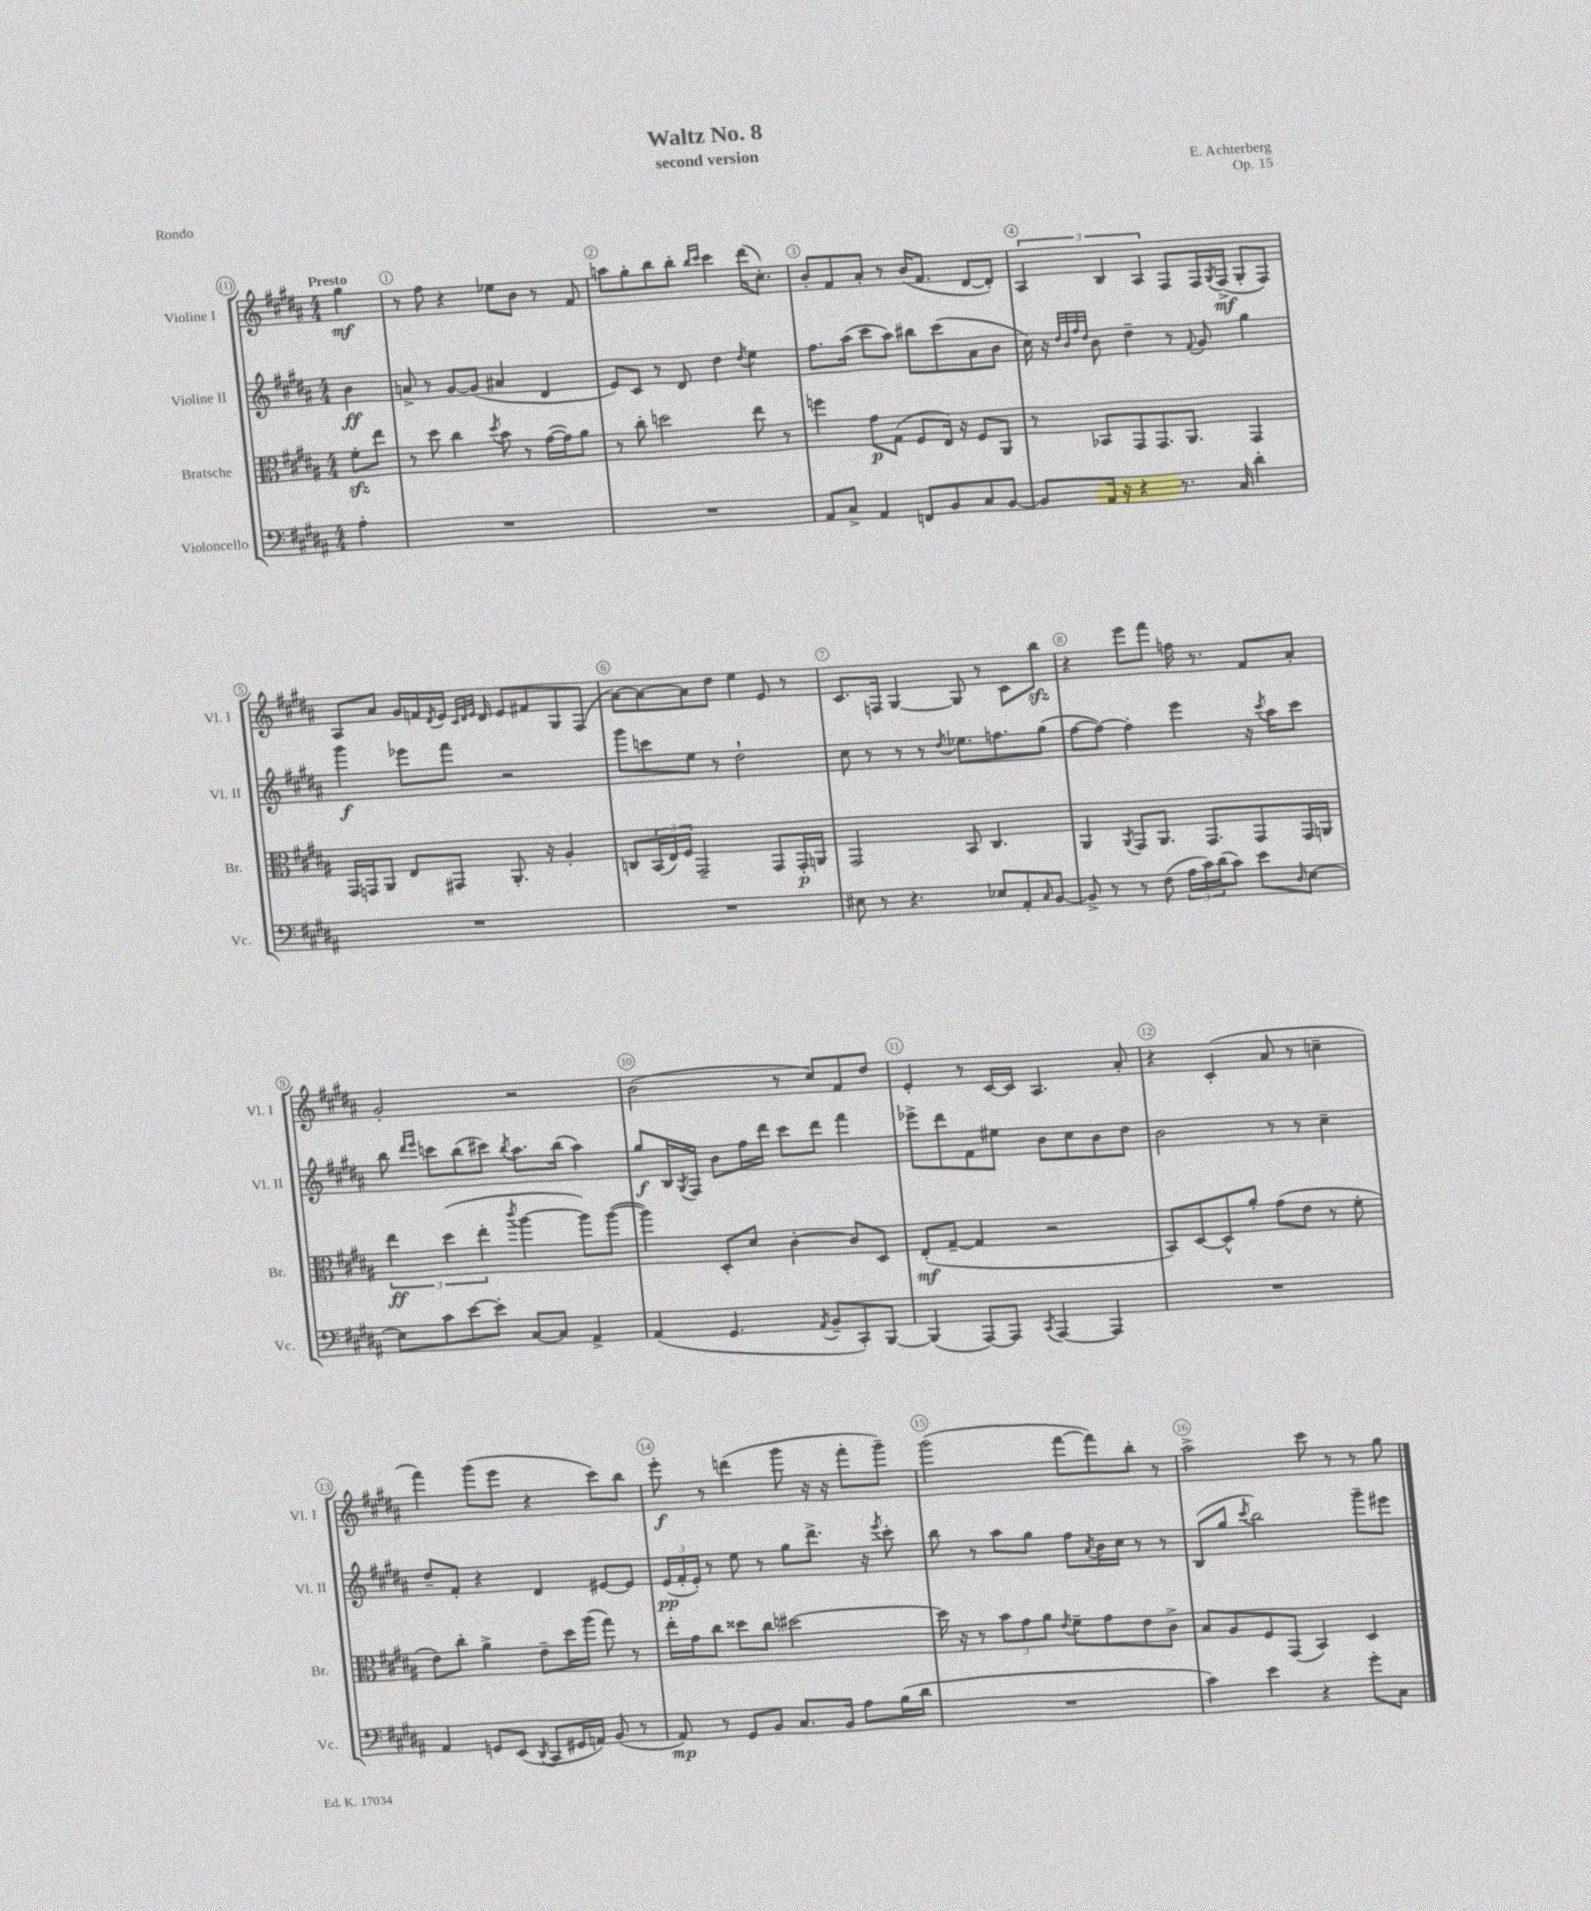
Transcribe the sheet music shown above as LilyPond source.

\header { title = "Waltz No. 8" composer = "E. Achterberg" subtitle = "second version" opus = "Op. 15" piece = "Rondo" }
<<
\new StaffGroup <<
\new Staff = "s0" \with { instrumentName = "Violine I" shortInstrumentName = "Vl. I" } {
    \clef treble \key b \major \numericTimeSignature \time 4/4 \partial 4 \tempo "Presto"
    gis''4\mf |
    r8 fis''8 r4 ees''8 b'8 r8 fis'8 |
    a''8 gis''8-. b''8 b''8-. \grace { b''16 cis'''16 } cis'''4 dis'''16( cis''8.-.) |
    b'8-. fis'8 ais'8-. r8 b'16( fis'8. dis'8~ dis'8-.) |
    \tuplet 3/2 { ais4 b4 ais4 } fis8 fis16 \acciaccatura { gis8 } fis16->\mf( gis8-. fis8) |
    ais8 ais'8 gis'16 f'16 \acciaccatura { dis'8 } e'16 \grace { cis'32 dis'32 e'32 } dis'16 e'8 fis'8 gis8 fis8( |
    ais'8~) ais'8~ ais'8 dis''8 e''4 e'8 r8 |
    cis'8. f16 gis4~ gis8 r8 cis'8 b''8\sfz |
    r4 e'''8 fis'''8 f''16 r8. fis'8 ais'8-. |
    gis'2-. r2 |
    b'2( r8 cis''8) fis'8 dis''8 |
    e'4-. r8 cis'16~ cis'16 ais4. ais'8-. |
    r4 cis'4-.( ais'8 r8 c''4-- |
    fis'''4) gis'''8( e'''8 r4 cis'''8) b''8 |
    e'''8-.\f r8 d'''4( gis'''8 r16 r16 fis'''8-. gis'''8--) |
    gis'''2( fis'''8~ fis'''8) b''8-. r8 |
    ais''2-> cis'''8 r8 r8 gis''8 \bar "|." |
}
\new Staff = "s1" \with { instrumentName = "Violine II" shortInstrumentName = "Vl. II" } {
    \clef treble \key b \major \numericTimeSignature \time 4/4 \partial 4
    b'4\ff |
    a'8-> r8 gis'8~ gis'8( ais'4 dis'4 |
    e'8) cis'8 r8 dis'8 dis''4 \acciaccatura { dis''8 } e''4 |
    fis''8. ais''16( cis'''8 ais''8) bis''8 cis'''8( ais'8 b'8 |
    cis''16) r16 \grace { dis''32 b'32 fis''32 dis''32 } b'8 dis''4-- r8 \appoggiatura { fis'8 } gis'8 gis''4 |
    gis'''4\f ees'''8 fis'''8 r2 |
    gis'''8 c'''8 e''8 r8 dis''2-! |
    cis''8 r8 r8 r8 \acciaccatura { dis''8 } ees''8. f''8. gis''8( |
    fis''8~ fis''8~) fis''4-. e'''4 r16 \acciaccatura { cis'''8 } ais''16 cis'''8 |
    b''8 \grace { dis'''16 e'''16 } c'''8 b''8( cis'''8) \acciaccatura { b''8 } ais''8. b''16( ais''4) |
    gis''8\f b16 \acciaccatura { gis8 } fis16 b'8 fis''16 dis'''16 cis'''8 dis'''8 fis'''4 |
    ees'''8-> dis'''8 fis'8 eis''8 b'8 cis''8 b'8 dis''8 |
    b'2 r8 r8 cis''4-- |
    dis''8-- fis'8-. r4 dis'4 eis'8~ eis'8 |
    \tuplet 3/2 { e'16\pp( fis'16-. e'16-.) } r8 e''8 r8 gis''8 dis'''8.-> r16 \acciaccatura { e'''8 } cis'''8-. |
    b''8 r8 ais''8 gis''8 fis''8 \acciaccatura { ais'8 } b'16 cis''16 r8 r8 |
    b8( gis''8 \acciaccatura { cis'''8 } b''2) gis'''8-- eis'''8 \bar "|." |
}
\new Staff = "s2" \with { instrumentName = "Bratsche" shortInstrumentName = "Br." } {
    \clef alto \key b \major \numericTimeSignature \time 4/4 \partial 4
    fis'8-.\sfz e''8 |
    r8 dis''8 cis''4 \acciaccatura { dis''8 } b'8 r8 gis'16~( gis'16) ais'8 |
    r8 cis''8-. d''2 e''8 r8 |
    f''4 gis'8\p gis8( fis8 e16) r16 fis8 ais,8 |
    r8 bes,8 gis,8 gis,8. ais,8. gis,4 |
    gis,16 g,16 ais,8 e8 gis,8 ais,8.-. r16 ais4-. |
    c8 \tuplet 3/2 { b,16( e16) fis16 } gis,2-- gis,8 gis,16-.\p a,16 |
    gis,2 b,8 cis4. |
    ais,4 \acciaccatura { ais,8 } gis,8 ais,8. gis,8. gis,8 gis,16 a,16 |
    \tuplet 3/2 { e''4\ff dis''4( e''4-. } \acciaccatura { cis'''8 } ais''4~ ais''8) ais''8~( |
    ais''4) dis8-. dis'8 cis'4~-. cis'8 dis8 |
    e8-.\mf( gis8~-- gis4 r2 |
    b,8) dis8~ dis8-^ ais'8-. gis'8( e'8 r8 fis'8-. |
    e'8) cis''8-. ais'4-> e'8-- dis''16 ais''16( gis''8) r8 |
    e''16-. gis'16 cis''8 disis''8 cis''8 dis''2~ |
    dis''16 r16 r8 \tuplet 3/2 { b'8 gis'8 ais'8 } \acciaccatura { e'8 } fis'8-- gis'8 e'8 cis'8-> |
    b8 ais8 fis8 gis,8( b,4) dis4 \bar "|." |
}
\new Staff = "s3" \with { instrumentName = "Violoncello" shortInstrumentName = "Vc." } {
    \clef bass \key b \major \numericTimeSignature \time 4/4 \partial 4
    ais4-. |
    R1 |
    R1 |
    ais,8 cis8-> ais,4 f,8 b,8 cis8 b,8~ |
    b,8 ais,16 r16 r4 r8. cis16 dis'4-. |
    R1 |
    R1 |
    eis8 r8 r4. ees8 ais,8-. \grace { cis16 } b,8~ |
    b,8-> r8 r8 fis8( \tuplet 3/2 { ais16 cis'16) dis'16( } cis'8) e'8 \grace { dis16 } e8~ |
    e8 cis'8 e'8~ e'8-. cis8~ cis8 ais,4-> |
    ais,4( gis,4. \acciaccatura { ais,8 } b,8-- cis,8-.) b,,8~ |
    b,,4( ais,,8~) ais,,8 \acciaccatura { cis,8 } ais,,4~ ais,,4 |
    R1 |
    ais,4 g,8 e,8( \acciaccatura { dis,8 } cis,8 gis,16 a,16) b,8( r8 |
    ais,8\mp) r8 gis,8 b,8 cis8. b,16 ais8 b16( dis'16 |
    R1 |
    cis'4) e'4 r4 gis'8-. cis8 \bar "|." |
}
>>
>>
\layout { \context { \Score \override BarNumber.break-visibility = ##(#f #t #t) barNumberVisibility = #all-bar-numbers-visible \override BarNumber.stencil = #(make-stencil-circler 0.1 0.3 ly:text-interface::print) } }
